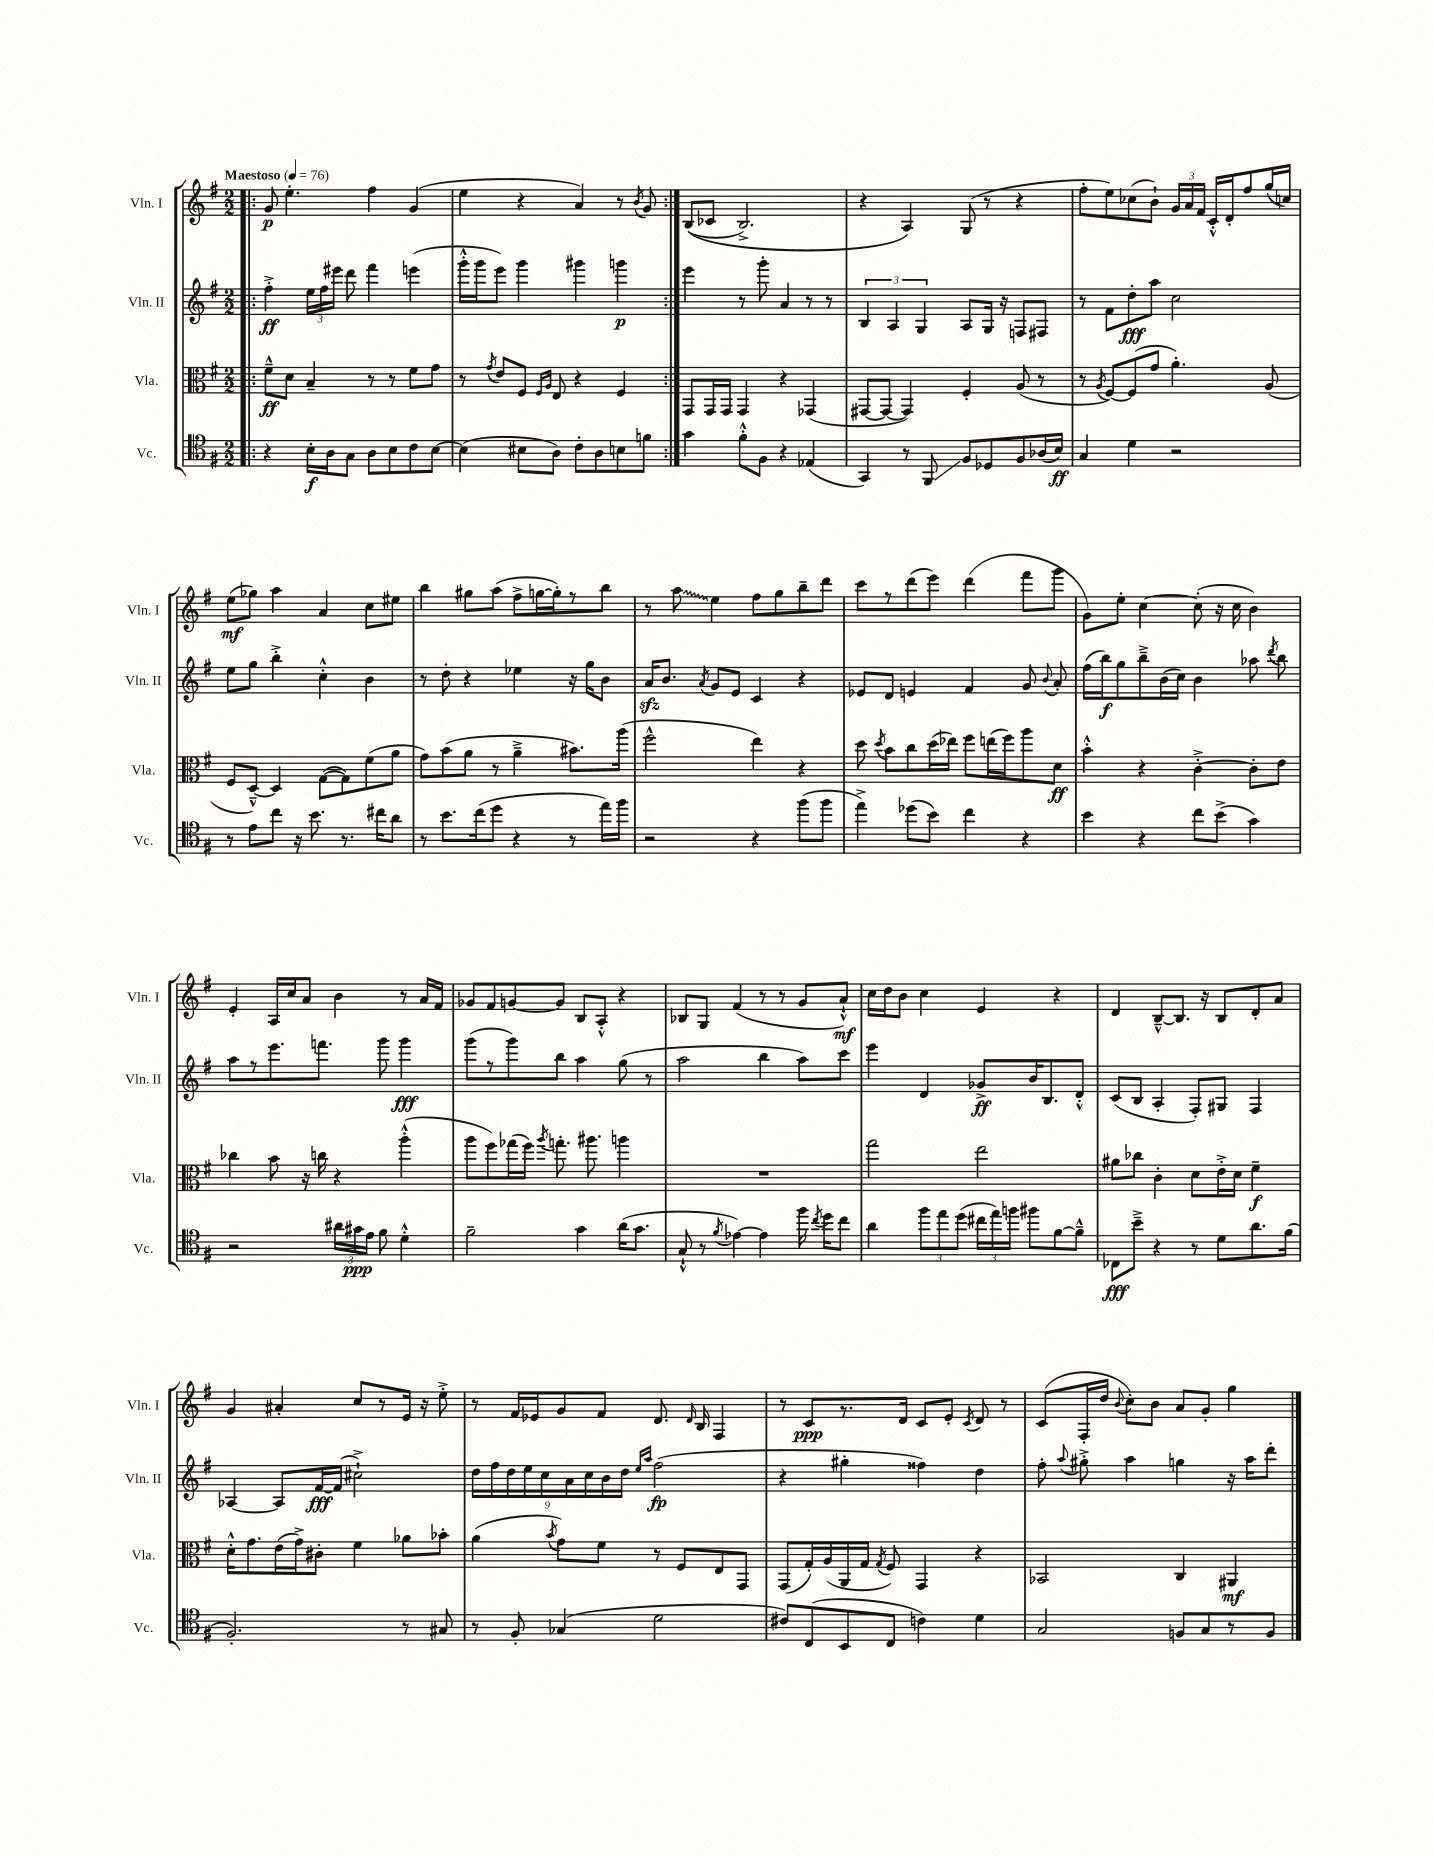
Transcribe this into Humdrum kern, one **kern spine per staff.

**kern	**kern	**kern	**kern
*staff4	*staff3	*staff2	*staff1
*clefC4	*clefC3	*clefG2	*clefG2
*k[f#]	*k[f#]	*k[f#]	*k[f#]
*M2/2	*M2/2	*M2/2	*M2/2
*MM76	*MM76	*MM76	*MM76
=!|:	=!|:	=!|:	=!|:
4r	8f#~^^\L	4ff#'^\	8g/
.	8d\J	.	4.ee'\
16B'\LL	4B~/	24ee\LL	.
.	.	24ff#\	.
16A\J	.	.	.
.	.	24eee#\JJ	.
8G\J	.	8ddd\	.
8A\L	8r	4fff#\	4ff#\
8B\	8r	.	.
8c\	8f#\L	(4eee\	(4g/
[8B\J	8g\J	.	.
=	=	=	=
(4B\]	8r	16ggg'^^\LL	4ee\
.	.	16ggg\J	.
.	8qg/	.	.
.	8e/L	8eee\J)	.
8B#\L	8F#/J	4ggg\	4r
.	16qqF#/LL	.	.
.	16qqA/JJ	.	.
8A\J)	8E/	.	.
8c'\L	4r	4ggg#\	4a/)
8A\	.	.	.
8B\	4F#/	4ggg\	8r
.	.	.	8qb/
8f\J	.	.	8g/
=:|!	=:|!	=:|!	=:|!
4g\	8GG/L	4eee\	&((8B/L
.	16GG/L	.	8c-/J
.	16GG/JJ	.	.
8f#'^^\L	4GG/	8r	2.B^/)
8F#\J	.	8ggg'\	.
4r	4r	4a/	.
(4E-/	(4GG-/	8r	.
.	.	8r	.
=	=	=	=
4GG/)	[8GG#/L	6B/	4r
.	8GG#/_J	.	.
.	.	6A/	.
8r	4GG#/])	.	4A/&)
.	.	6G/	.
8FF#/	.	.	.
8F#/L	4F#'/	8A/L	(8G/
8D-/	.	16G/Jk	8r
.	.	16r	.
8F#/	(8A/	8F/L	4r
(16A-/L	8r	8F#/J	.
16B/JJ)	.	.	.
=	=	=	=
4G/	8r	8r	8ff#'\L
.	8qA/	.	.
.	[8F#/L)	8f#\L	8ee\)
4d\	(8F#/]	8dd'\	(8cc-\
.	8g/J	8aa\J	8b`\J)
2r	4.a'\)	2cc\	24g/LL
.	.	.	24a/
.	.	.	24f#/JJ
.	.	.	16c'^^/LL
.	.	.	16d'/J
.	.	.	8ff#/
.	(8A/	.	(16gg/L
.	.	.	16cc/JJ)
=	=	=	=
8r	8F#/L	8ee\L	(8ee\L
8e\L	[8D~^^/J)	8gg\J	8gg-\J)
8cc\J	4D/]	4bb'^\	4aa\
16r	.	.	.
8.b\	.	.	.
.	([8G\L	4cc'^^\	4a/
8.r	8G\])	.	.
.	(8f#\	4b\	8cc\L
16cc#\LK	.	.	.
8a\J	8a\J	.	8ee#\J
=	=	=	=
8r	8g\L)	8r	4bb\
8.b\L	(8b\	8dd'\	.
.	8a\J	4r	8gg#\L
(16cc\k	.	.	.
8dd\J	8r	.	(8aa\J
4r	4a~^\	4ee-\	8ff#^\L
.	.	.	[16gg\L
.	.	.	16gg'\]J)
8r	8.b#\L)	16r	8r
.	.	16gg\LK	.
16ee\LL)	.	8b\J	8bb\J
16ff#\JJ	(16aa\Jk	.	.
=	=	=	=
2r	2ff#^^\	16a/LK	8r
.	.	8.b/J	.
.	.	.	8aa\
.	.	8qa/	.
.	.	8g/L	4ee\
.	.	8e/J	.
4r	4ee\)	4c/	8ff#\L
.	.	.	8gg\
(8ff#\L	4r	4r	8bb~\
8ff#\J	.	.	8ddd\J
=	=	=	=
4ee^\)	8dd\	8e-/L	8ccc\L
.	8qdd/	.	.
.	8b\L	8d/J	8r
(8dd-\L	8cc\	4e/	(8ddd\
8b\J)	(16dd\L	.	8eee\J)
.	16ee-\JJ)	.	.
4cc\	8ff#\L	4f#/	(4ddd\
.	(16ee\L	.	.
.	16ff#\J)	.	.
4r	8aa\	8g/	8fff#\L
.	.	8qqb/	.
.	8d\J	8a'/	8ggg\J
=	=	=	=
4b\	4b'^^\	(16ff#\LL	8g\L)
.	.	16bb\J)	.
.	.	8gg\	8ee'\J
4r	4r	8bb~^\	[4cc\
.	.	(16b\L	.
.	.	16cc\JJ)	.
8cc\L	[4c'^\	4b\	(8cc'\]
(8b^\J	.	.	16r
.	.	.	16cc\
4g\)	8c'\]L	8aa-\	4b\)
.	.	8qddd/	.
.	8e\J	8bb\	.
=	=	=	=
2r	4cc-\	8aa\L	4e'/
.	.	8r	.
.	8b\	8.eee\	16A/LL
.	.	.	16cc/J
.	16r	.	8a/J
.	16cc\	8.fff\J	.
24a#\LL	4r	.	4b\
24g#\	.	.	.
24e\JJ	.	.	.
8f#\	.	8ggg\	.
4d'^^\	(4aa'^^\	4ggg\	8r
.	.	.	16a/LL
.	.	.	16f#/JJ
=	=	=	=
2f#~\	8aa\L	(8ggg\L	8g-/L
.	8ff#\)	8r	8f#/
.	(16gg-\L	8ggg\)	[8g/
.	16ff#\JJ)	.	.
.	8qaa/	.	.
.	8.gg'\	8bb\J	8g/]J
4g\	.	4aa\	8B/L
.	8.aa#\	.	.
.	.	.	8A'^^/J
(16a\LK	4aa\	(8gg\	4r
8.g\J	.	.	.
.	.	8r	.
=	=	=	=
8G`^^/	1r	2aa\	8B-/L
8r	.	.	8G/J
8qf#/	.	.	.
[4e-\)	.	.	(4f#/
4e-\]	.	4bb\	8r
.	.	.	8r
16ff#\	.	8aa\L)	8g/L
8qcc/	.	.	.
16dd\LK	.	.	.
8cc\J	.	8ccc\J	8a`^^/J)
=	=	=	=
4a\	2gg\	4eee\	16cc\LL
.	.	.	16dd\J
.	.	.	8b\J
12ff#\L	.	4d/	4cc\
12ee\	.	.	.
(12dd\J	.	.	.
24cc#\LL	2ee\	8g-^/L	4e/
24ee\)	.	.	.
24ff\JJ	.	.	.
8ff#\L	.	16b/K	.
.	.	8.B/	.
[8f#\	.	.	4r
8f#~^^\]J	.	8d'^^/J	.
=	=	=	=
8C-\L	8a#\L	(8c/L	4d/
8b~^\J	8cc-\J	8B/J	.
4r	4c'\	4A'/	[8B~^^/L
.	.	.	8.B/]J
8r	8d\L	8F#'/L)	.
.	.	.	16r
8d\L	16e'^\L	8G#/J	8B/L
.	16d\JJ	.	.
8.a\	4f#~\	4F#/	8d'/
.	.	.	8a/J
(16f#\Jk	.	.	.
=	=	=	=
2.F#'/)	16d'^^\LK	[4A-/	4g/
.	8.g\	.	.
.	(16e\L	8A-/]L	4a#'/
.	16g^\J)	.	.
.	8c#'\J	[16f#/L	.
.	.	(16f#/]JJ	.
.	4f#\	2cc#`^\)	8cc/L
.	.	.	8r
8r	8a-\L	.	16e/Jk
.	.	.	16r
8G#/	8b-'\J	.	8ee'^\
=	=	=	=
8r	(4a\	18dd\LL	8r
.	.	18ff#\	.
.	.	18dd\	.
8F#'/	.	.	16f#/LL
.	.	18ee\	.
.	.	.	16e-/J
.	.	18cc\	.
.	8qb/	.	.
(4G-/	8g\L)	.	8g/
.	.	18a\	.
.	.	18cc\	.
.	8f#\J	.	8f#/J
.	.	18b\	.
.	.	18dd\JJ	.
.	.	16qqee/LL	.
.	.	16qqaa/JJ	.
2d\	8r	(2ff#\	8.d/
.	8F#/L	.	.
.	.	.	16qqd/
.	.	.	16B/
.	8E/	.	4F#/
.	8GG/J	.	.
=	=	=	=
8c#/L)	(8GG/L	4r	8r
(8C/	16G'/L)	.	8c/L
.	(16A/	.	.
8BB/	16AA/	4gg#'\	8.r
.	16G/JJ	.	.
.	8qG/	.	.
8C/J	8F#/)	.	.
.	.	.	16d/Jk
4c\)	4GG/	4ff##\)	8c/L
.	.	.	8e'/J
.	.	.	8qc/
4d\	4r	4dd\	8d/
.	.	.	8r
=	=	=	=
2G/	2BB-/	8ff#'\	(8c/L
.	.	8qqaa/	.
.	.	8gg#'^\	16F#'/L
.	.	.	16dd/JJ
.	.	.	8qqb/
.	.	4aa\	8cc'\L)
.	.	.	8b\J
8F/L	4C/	4gg\	8a/L
8G/	.	.	8g'/J
8r	4AA#/	16r	4gg\
.	.	16aa\LK	.
8F/J	.	8ddd'\J	.
==	==	==	==
*-	*-	*-	*-
